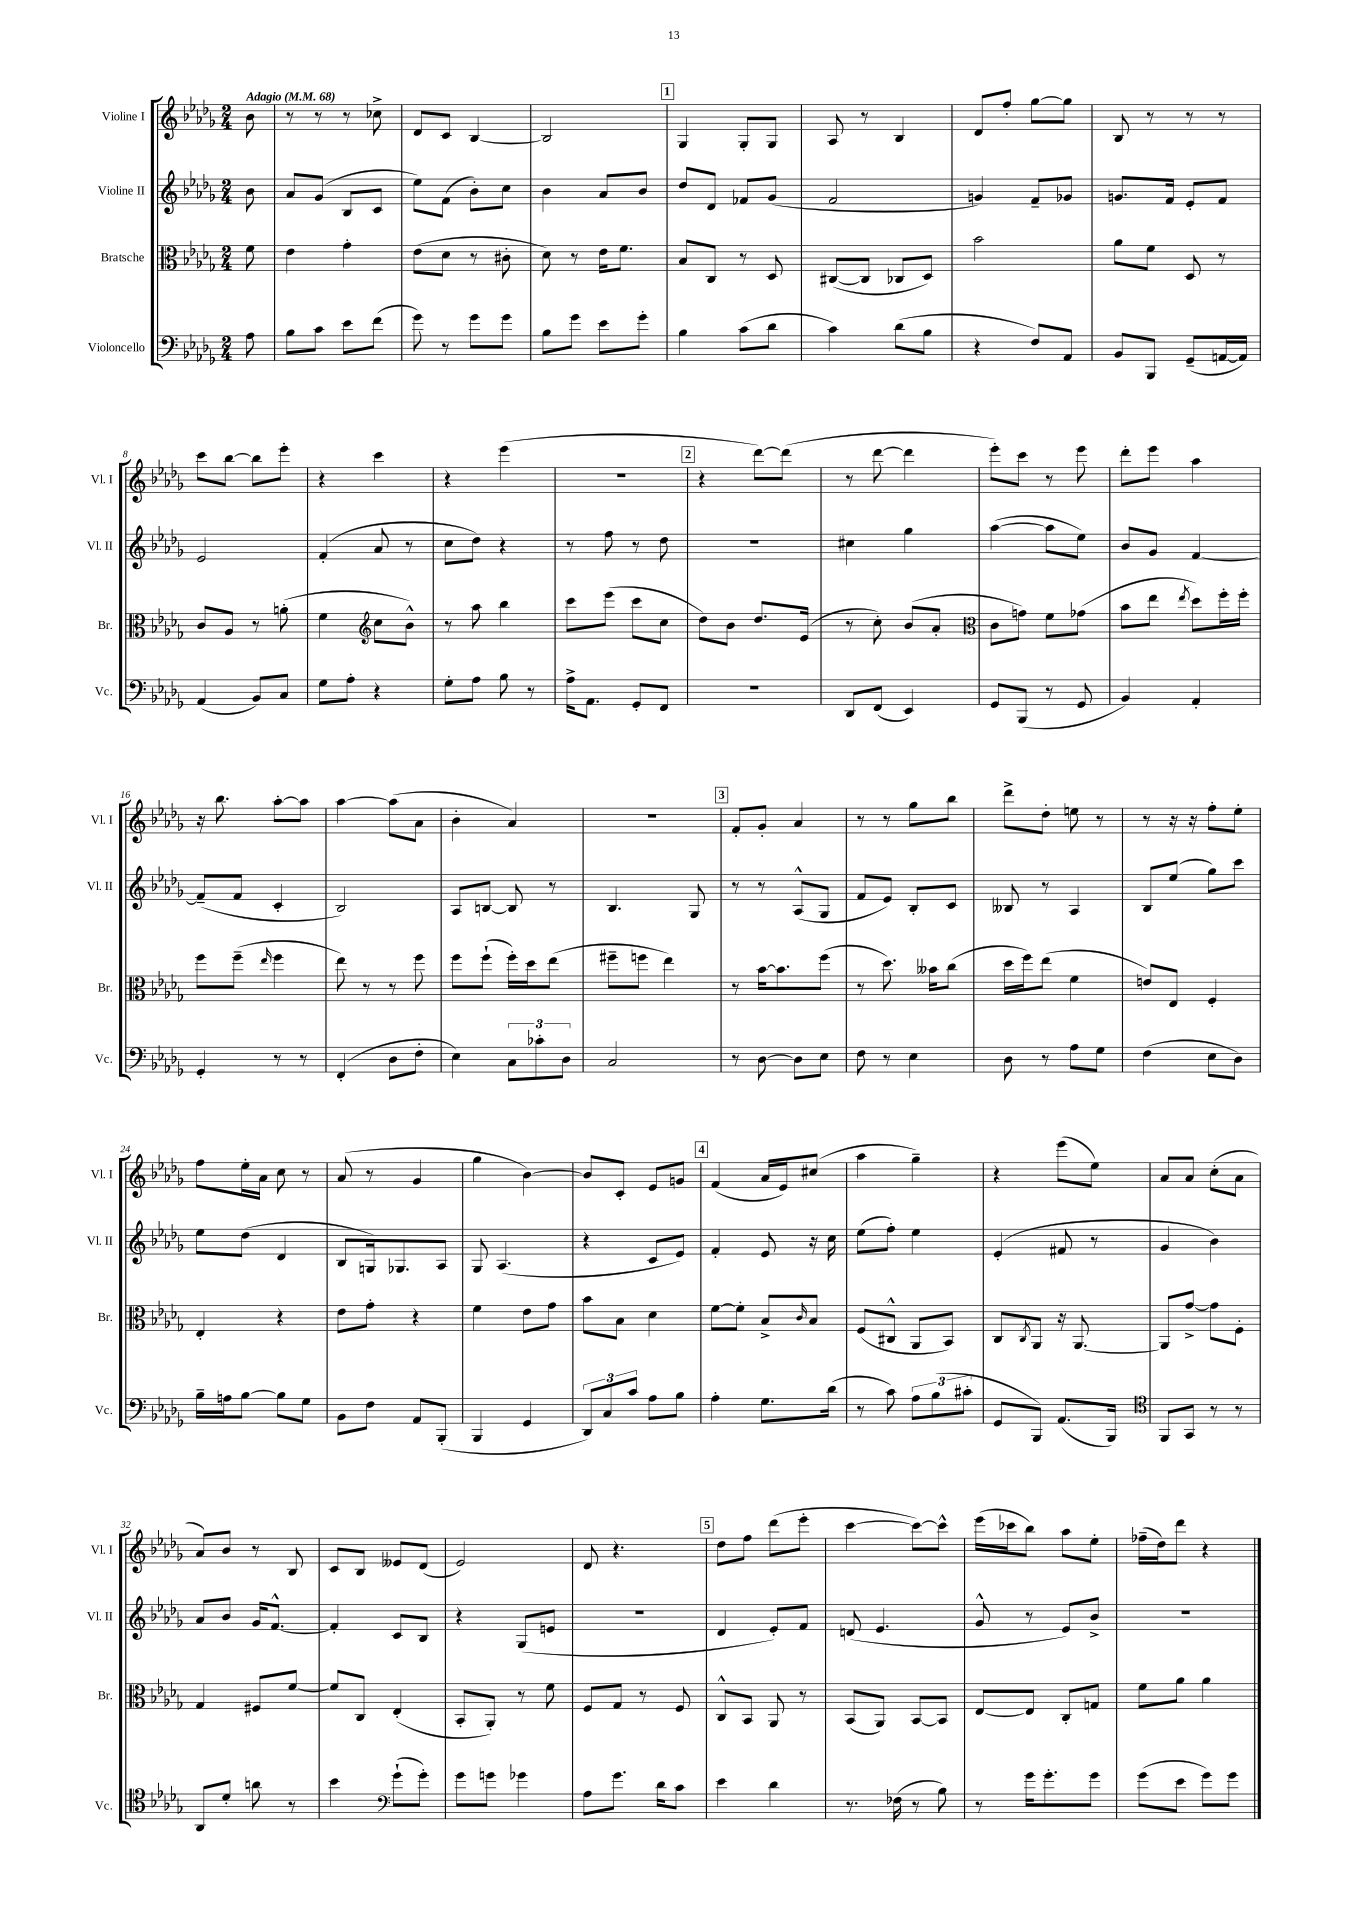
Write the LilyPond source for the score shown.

<<
\new StaffGroup <<
\new Staff = "s0" \with { instrumentName = "Violine I" shortInstrumentName = "Vl. I" } {
    \clef treble \key des \major \numericTimeSignature \time 2/4 \partial 8 \tempo "Adagio" 4 = 68
    bes'8 |
    r8 r8 r8 ces''8-> |
    des'8 c'8 bes4~ |
    bes2 |
    \mark \markup { \box "1" } ges4 ges8-. ges8 |
    aes8 r8 bes4 |
    des'8 f''8-. ges''8~ ges''8 |
    bes8 r8 r8 r8 |
    c'''8 bes''8~ bes''8 ees'''8-. |
    r4 c'''4 |
    r4 ees'''4( |
    r2 |
    \mark \markup { \box "2" } r4 des'''8~) des'''8( |
    r8 des'''8~ des'''4 |
    ees'''8-.) c'''8 r8 ees'''8 |
    des'''8-. ees'''8 aes''4 |
    r16 bes''8. aes''8~-. aes''8 |
    aes''4~ aes''8( aes'8 |
    bes'4-. aes'4) |
    R2 |
    \mark \markup { \box "3" } f'8-. ges'8-. aes'4 |
    r8 r8 ges''8 bes''8 |
    des'''8-> des''8-. e''8 r8 |
    r8 r16 r16 f''8-. ees''8-. |
    f''8 ees''16-. aes'16 c''8 r8 |
    aes'8( r8 ges'4 |
    ges''4 bes'4~) |
    bes'8 c'8-. ees'8 g'8 |
    \mark \markup { \box "4" } f'4( aes'16 ees'16) cis''8( |
    aes''4 ges''4--) |
    r4 ees'''8( ees''8) |
    aes'8 aes'8 c''8-.( aes'8 |
    aes'8) bes'8 r8 bes8 |
    c'8 bes8 eeses'8 des'8( |
    ees'2) |
    des'8 r4. |
    \mark \markup { \box "5" } des''8 f''8 des'''8( ees'''8-. |
    c'''4~ c'''8~) c'''8-^ |
    ees'''16( ces'''16 bes''8) aes''8 ees''8-. |
    fes''16--( des''16) des'''8 r4 \bar "|." |
}
\new Staff = "s1" \with { instrumentName = "Violine II" shortInstrumentName = "Vl. II" } {
    \clef treble \key des \major \numericTimeSignature \time 2/4 \partial 8
    bes'8 |
    aes'8 ges'8( bes8 c'8 |
    ees''8) f'8( bes'8-.) c''8 |
    bes'4 aes'8 bes'8 |
    \mark \markup { \box "1" } des''8 des'8 fes'8 ges'8( |
    f'2 |
    g'4) f'8-- ges'8 |
    g'8. f'16 ees'8-. f'8 |
    ees'2 |
    f'4-.( aes'8 r8 |
    c''8 des''8) r4 |
    r8 f''8 r8 des''8 |
    \mark \markup { \box "2" } R2 |
    cis''4 ges''4 |
    aes''4~( aes''8 ees''8) |
    bes'8 ges'8 f'4~ |
    f'8--( f'8 c'4-. |
    bes2) |
    aes8 b8~ b8 r8 |
    bes4. ges8 |
    \mark \markup { \box "3" } r8 r8 aes8-^( ges8 |
    f'8 ees'8) bes8-. c'8 |
    beses8 r8 aes4 |
    bes8 ees''8( ges''8) c'''8 |
    ees''8 des''8( des'4 |
    bes8 g16) ges8. aes8 |
    ges8 aes4.( |
    r4 c'8 ees'8) |
    \mark \markup { \box "4" } f'4-. ees'8 r16 c''16 |
    ees''8( f''8-.) ees''4 |
    ees'4-.( fis'8 r8 |
    ges'4 bes'4) |
    aes'8 bes'8 ges'16 f'8.~-^ |
    f'4-. c'8 bes8 |
    r4 ges8( e'8 |
    R2 |
    \mark \markup { \box "5" } des'4 ees'8-.) f'8 |
    d'8( ees'4. |
    ges'8-^ r8 ees'8) bes'8-> |
    R2 \bar "|." |
}
\new Staff = "s2" \with { instrumentName = "Bratsche" shortInstrumentName = "Br." } {
    \clef alto \key des \major \numericTimeSignature \time 2/4 \partial 8
    f'8 |
    ees'4 ges'4-. |
    ees'8( des'8 r8 cis'8-. |
    des'8) r8 ees'16 f'8. |
    \mark \markup { \box "1" } bes8 c8 r8 des8 |
    cis8~( cis8 ces8 des8) |
    bes'2 |
    aes'8 f'8 des8 r8 |
    c'8 aes8 r8 a'8-.( |
    f'4 \clef treble c''8 bes'8-^) |
    r8 aes''8 bes''4 |
    c'''8 ees'''8( c'''8 c''8 |
    \mark \markup { \box "2" } des''8) bes'8 des''8. ees'16( |
    r8 c''8-.) bes'8( aes'8-. |
    \clef alto c'8 g'8) f'8 ges'8( |
    bes'8 ees''8 \acciaccatura { ees''8 } des''8) f''16-. f''16-. |
    f''8 f''8--( \grace { ees''16 } f''4 |
    ees''8) r8 r8 f''8 |
    f''8 f''8-!( f''16-.) des''16 ees''8( |
    fis''8-- f''8 ees''4) |
    \mark \markup { \box "3" } r8 bes'16~ bes'8. f''8( |
    r8 des''8.) beses'16 c''8( |
    des''16 f''16) ees''8( f'4 |
    e'8) ees8 f4-. |
    ees4-. r4 |
    ees'8 ges'8-. r4 |
    f'4 ees'8 ges'8 |
    bes'8 bes8 des'4 |
    \mark \markup { \box "4" } f'8~ f'8-. bes8-> \grace { c'16 } bes8 |
    f8( cis8-^ aes,8 bes,8) |
    c8 \acciaccatura { c8 } aes,8 r16 aes,8.~ |
    aes,8 ges'8~-> ges'8 f8-. |
    ges4 fis8 f'8~ |
    f'8 c8 ees4-.( |
    bes,8-. aes,8-.) r8 f'8 |
    f8 ges8 r8 f8 |
    \mark \markup { \box "5" } c8-^ bes,8 aes,8 r8 |
    bes,8( aes,8) bes,8~ bes,8 |
    ees8~ ees8 c8-. g8 |
    f'8 aes'8 aes'4 \bar "|." |
}
\new Staff = "s3" \with { instrumentName = "Violoncello" shortInstrumentName = "Vc." } {
    \clef bass \key des \major \numericTimeSignature \time 2/4 \partial 8
    aes8 |
    bes8 c'8 ees'8 f'8( |
    ges'8) r8 ges'8 ges'8 |
    bes8 ges'8 ees'8 ges'8-. |
    \mark \markup { \box "1" } bes4 c'8( des'8 |
    c'4) des'8( bes8 |
    r4 f8) aes,8 |
    bes,8 bes,,8 ges,8--( a,16~ a,16) |
    aes,4( bes,8) c8 |
    ges8 aes8-. r4 |
    ges8-. aes8 bes8 r8 |
    aes16-> aes,8. ges,8-. f,8 |
    \mark \markup { \box "2" } r2 |
    des,8 f,8( ees,4) |
    ges,8 bes,,8( r8 ges,8 |
    bes,4) aes,4-. |
    ges,4-. r8 r8 |
    f,4-.( des8 f8-. |
    ees4) \tuplet 3/2 { c8 ces'8-. des8 } |
    c2 |
    \mark \markup { \box "3" } r8 des8~ des8 ees8 |
    f8 r8 ees4 |
    des8 r8 aes8 ges8 |
    f4( ees8 des8) |
    bes16-- a16 bes8~ bes8 ges8 |
    bes,8 f8 aes,8 bes,,8-.( |
    bes,,4 ges,4 |
    \tuplet 3/2 { des,8) c8 c'8 } aes8 bes8 |
    \mark \markup { \box "4" } aes4-. ges8. des'16( |
    r8 c'8) \tuplet 3/2 { aes8 bes8( cis'8-. } |
    ges,8 bes,,8) aes,8.( bes,,16) |
    \clef tenor f,8 ges,8 r8 r8 |
    aes,8 des'8-. a'8 r8 |
    bes'4 \clef bass ges'8-!( ges'8-.) |
    ges'8 g'8 ges'4 |
    aes8 ges'8. des'16 c'8 |
    \mark \markup { \box "5" } ees'4 des'4 |
    r8. fes16( r8 bes8) |
    r8 ges'16 ges'8.-. ges'8 |
    ges'8( ees'8 ges'8) ges'8 \bar "|." |
}
>>
>>
